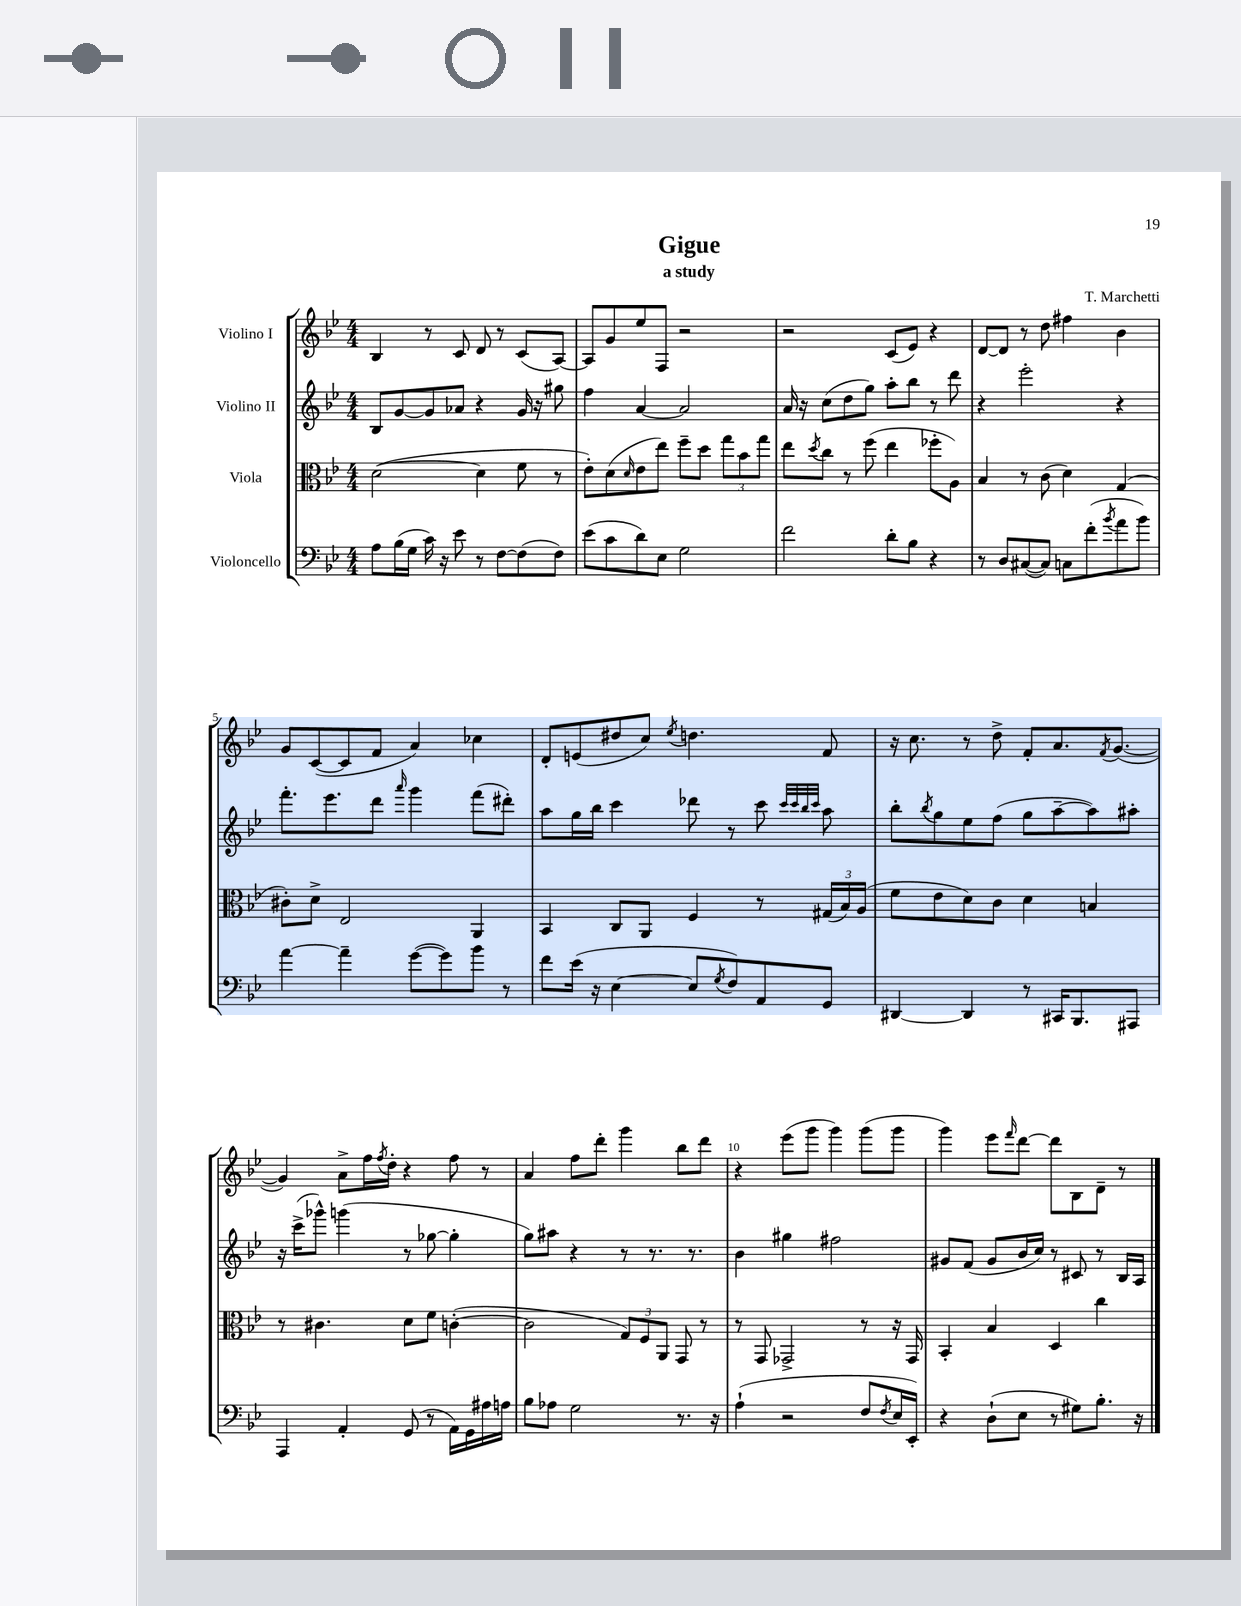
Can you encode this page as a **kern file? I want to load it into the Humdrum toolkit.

**kern	**kern	**kern	**kern
*part4	*part3	*part2	*part1
*staff4	*staff3	*staff2	*staff1
*I"Violoncello	*I"Viola	*I"Violino II	*I"Violino I
*clefF4	*clefC3	*clefG2	*clefG2
*k[b-e-]	*k[b-e-]	*k[b-e-]	*k[b-e-]
*M4/4	*M4/4	*M4/4	*M4/4
=1	=1	=1	=1
8A\L	([2d\	8B-/L	4B-/
(16B-\L	.	[8g/	.
16G\JJ	.	.	.
16c\)	.	8g/]	8r
16r	.	.	.
8e-\	.	8a-X/J	8c/
8r	4d\]	4r	8d/
[8F\L	.	.	8r
(8F\]	8f\	16g/	(8c/L
.	.	16r	.
8F\J)	8r	8gg#X\	[8A/J)
=2	=2	=2	=2
(8e-\L	8e-'\L)	4ff\	8A/L]
8c\	(8d\	.	8g/
.	16qqd/	.	.
8d\)	8e-\	[4a/	8ee-/
8E-\J	8ee-\J)	.	8F/J
2G\	8ff~\L	2a/]	2r
.	8dd\J	.	.
.	12gg\L	.	.
.	12b-\	.	.
.	12gg\J	.	.
=3	=3	=3	=3
2f\	8ee-\L	16a/	2r
.	.	16r	.
.	8qdd/	.	.
.	8cc\J	(8cc\L	.
.	8r	8dd\	.
.	(8ff\	8gg\J)	.
8d'\L	4ee-\	8aa'\L	(8c/L
8B-\J	.	8bb-\J	8e-/J)
4r	8ff-X'\L	8r	4r
.	8A\J)	8ddd\	.
=4	=4	=4	=4
8r	4B-/	4r	[8d/L
8D/L	.	.	8d/J]
([8C#X/	8r	2eee-'\	8r
8C#/J])	(8c\	.	8dd\
8Cn\L	4d\)	.	4ff#X\
(8f'\	.	.	.
8qb-/	.	.	.
8a\	(4G/	4r	4b-\
8b-\J)	.	.	.
!!LO:LB:g=z
=5	=5	=5	=5
[4a\	8c#X'\L)	8.fff'\L	8g/L
.	8d^\J	.	([8c/
.	.	8.eee-\	.
4a~\]	2E-/	.	8c/]
.	.	8ddd\J	8f/J
.	.	16qqaaa/	.
([8g\L	.	4ggg\	4a/)
8g\])	.	.	.
8b-\J	4AA/	(8fff\L	4cc-X\
8r	.	8ddd#X'\J)	.
=6	=6	=6	=6
8f\L	4BB-/	8aa\L	8d'/L
(16e-\Jk	.	16gg\L	(8en/
16r	.	16bb-\JJ	.
[4E-\	8C/L	4ccc\	8dd#X/
.	8AA/J	.	8cc/J)
.	.	.	8qee-/
8E-/L]	4F/	8ddd-X\	4.ddn\
8qG/	.	.	.
8F/)	.	8r	.
8AA/	8r	8ccc\	.
.	.	32qqccc/LLL	.
.	.	32qqccc/	.
.	.	32qqbb-/	.
.	.	32qqccc/JJJ	.
8GG/J	(24G#X/LL	8aa\	8f/
.	24B-/)	.	.
.	(24A/JJ	.	.
=7	=7	=7	=7
[4DD#X/	8f\L	8bb-'\L	16r
.	.	.	8.cc\
.	.	8qbb-/	.
.	8e-\	8gg\	.
4DD#/]	8d\)	8ee-\	8r
.	8c\J	(8ff\J	8dd^\
8r	4d\	8gg\L	8f'/L
16CC#X/KL	.	[8aa~\	8.a/
8.BBB-/	.	.	.
.	4Bn/	8aa\])	.
.	.	.	8qf/
.	.	.	([8.g/J
8AAA#X/J	.	8aa#X'\J	.
!!LO:LB:g=z
=8	=8	=8	=8
4AAA/	8r	16r	4g/])
.	.	(16ccc^\KL	.
.	4.c#X\	8ggg-X^^\J)	.
4AA'/	.	(4gggn\	8a^\L
.	.	.	16ff\L
.	.	.	8qff/
.	.	.	16dd'\JJ
(8GG/	8d\L	8r	4r
8r	8f\J	[8gg-X\	.
16AA\LL)	([4cn'\	4gg-'\]	8ff\
16GG\	.	.	.
16A#X\	.	.	8r
16An\JJ	.	.	.
=9	=9	=9	=9
8B-\L	2c\]	8gg\L)	4a/
8A-X\J	.	8aa#X\J	.
2G\	.	4r	8ff\L
.	.	.	8ddd'\J
.	12G/L)	8r	4ggg\
.	12F/	.	.
.	.	8.r	.
.	12AA/J	.	.
8.r	8GG/	.	8bb-\L
.	.	8.r	.
.	8r	.	8ddd\J
16r	.	.	.
=10	=10	=10	=10
(4A`\	8r	4b-\	4r
.	8GG/	.	.
2r	2GG-X^/	4gg#X\	(8eee-\L
.	.	.	8ggg\J
.	.	2ff#X\	4ggg\)
8F/L	8r	.	(8ggg\L
8qF/	.	.	.
16E-/L	16r	.	8ggg\J
16EE-'/JJ)	16GG-/	.	.
=11	=11	=11	=11
4r	4BB-'/	8g#X/L	4ggg\)
.	.	(8f/J	.
(8D`\L	4B-/	8g#/L	8eee-\L
.	.	.	16qqfff/
8E-\J	.	16b-/L	[8ddd\J
.	.	16cc/JJ)	.
8r	4D/	8r	8ddd\L]
8G#X\L)	.	8c#X/	8B-\
8.B-'\J	4cc\	8r	8d~\J
.	.	16B-/LL	8r
16r	.	16A/JJ	.
==	==	==	==
*-	*-	*-	*-
